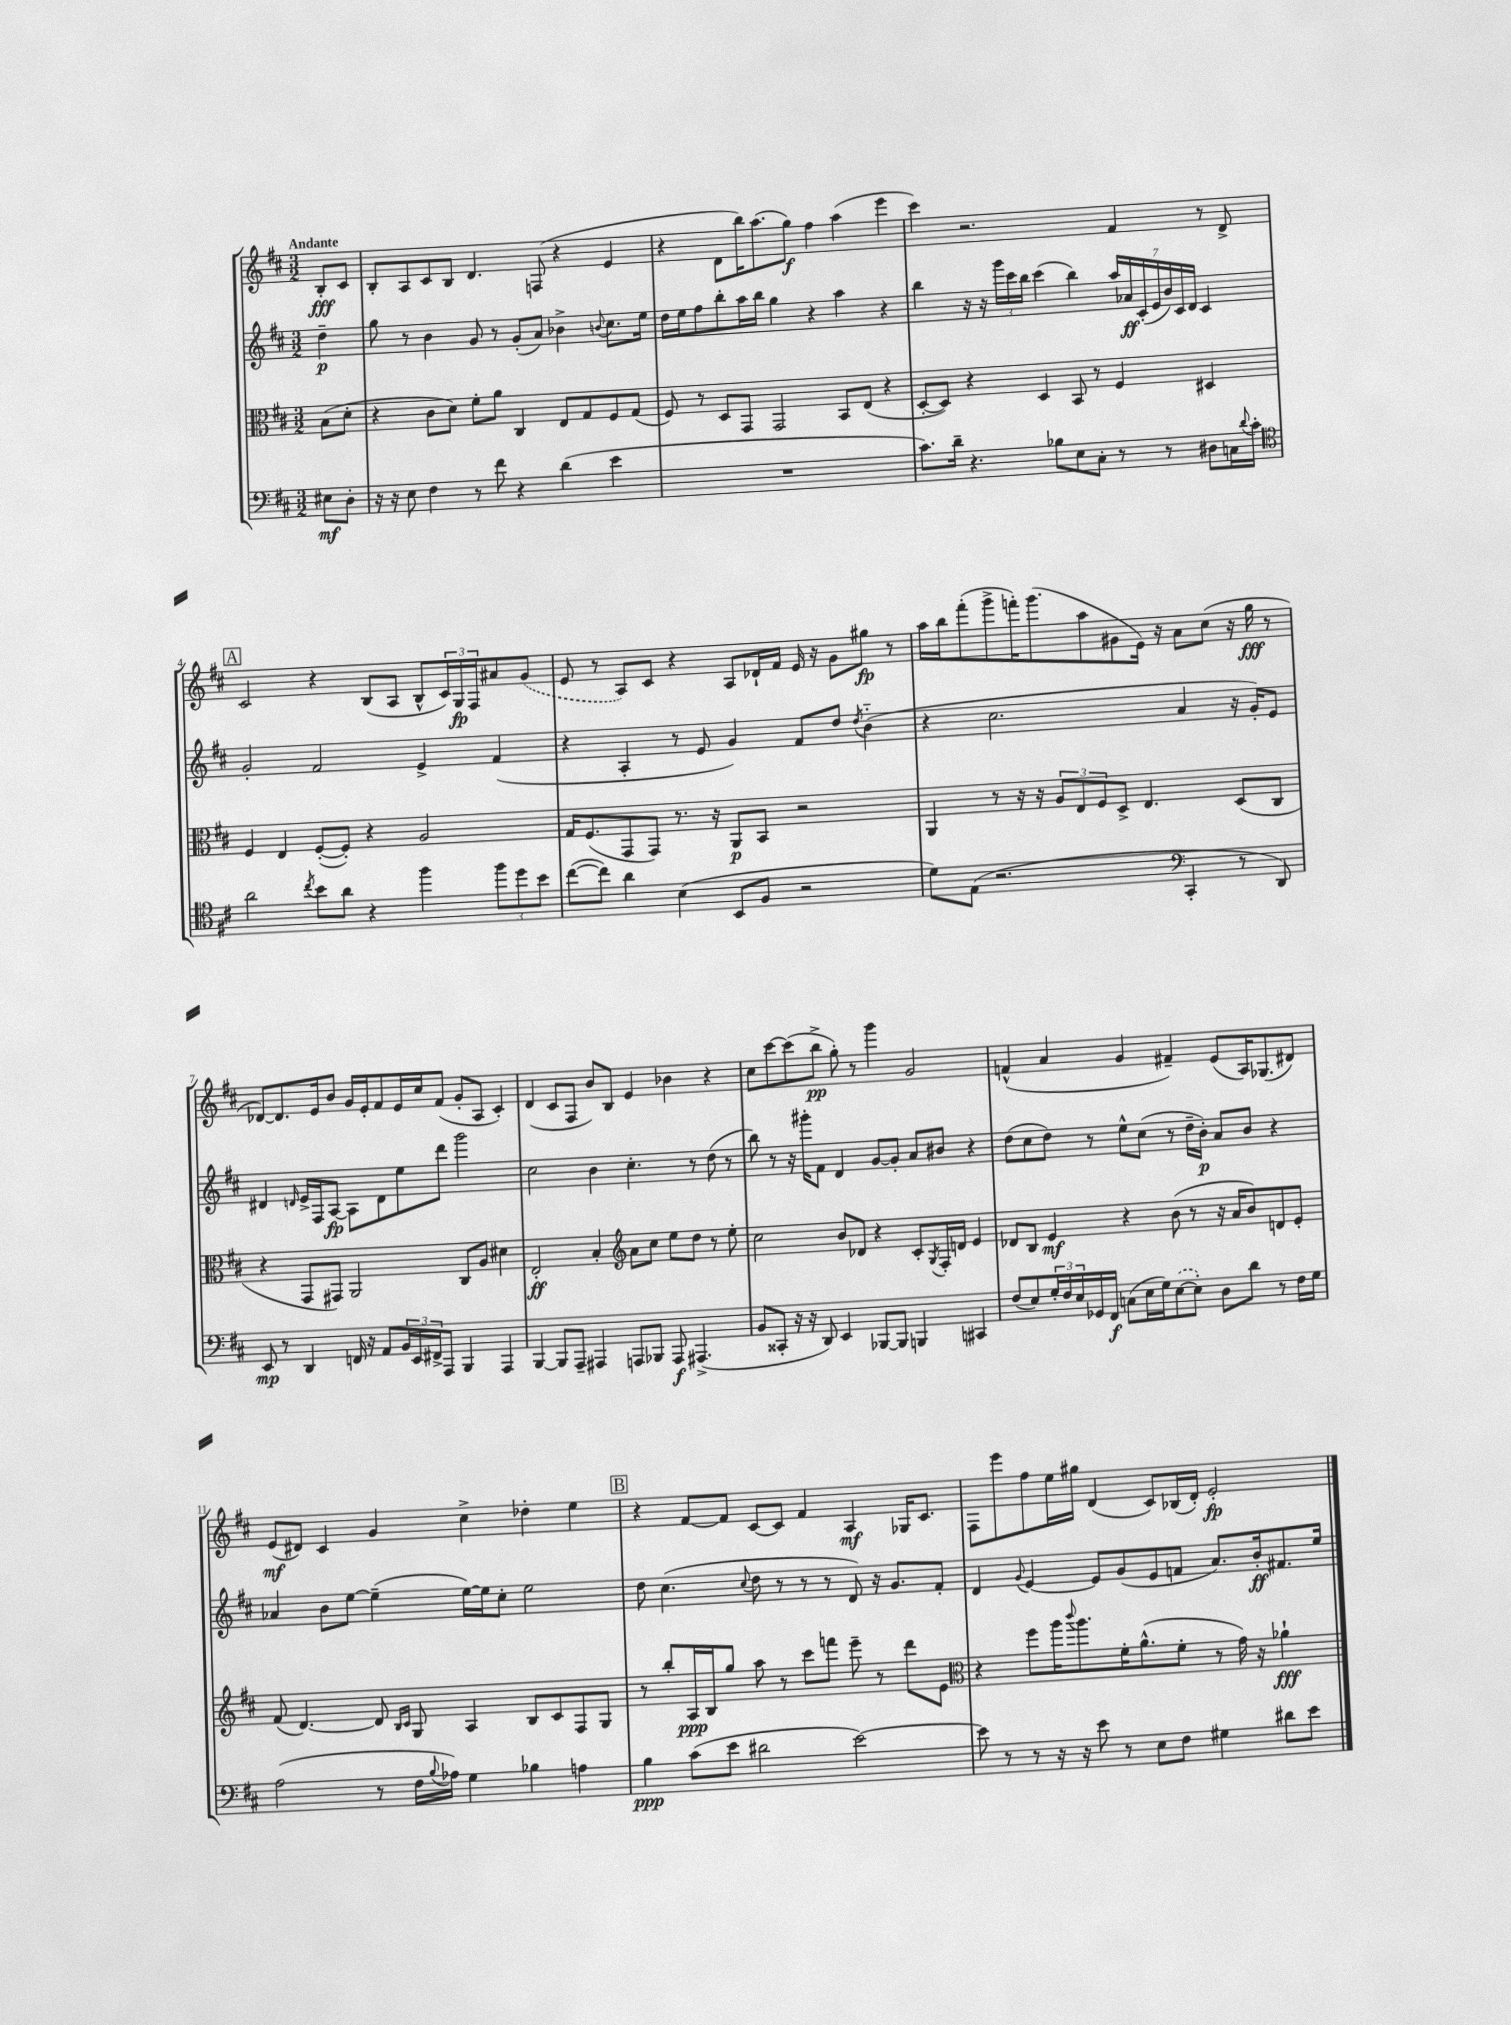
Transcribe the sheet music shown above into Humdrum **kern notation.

**kern	**kern	**kern	**kern
*staff4	*staff3	*staff2	*staff1
*clefF4	*clefC3	*clefG2	*clefG2
*k[f#c#]	*k[f#c#]	*k[f#c#]	*k[f#c#]
*M3/2	*M3/2	*M3/2	*M3/2
8E#\L	(8B\L	4dd~\	8B'/L
8D'\J	8d'\J	.	8c#/J
=	=	=	=
16r	4r	8gg\	8B'/L
16r	.	.	.
8E\	.	8r	8A/
4F#\	8c#\L	4b\	8c#/
.	8d\J)	.	8B/J
8r	8f#'\L	8g/	4.d/
8f#\	8a\J	8r	.
4r	4C#/	(8g'/L	.
.	.	8a/J)	(8F/
(4d\	8E/L	4b-^\	4r
.	8G/	.	.
.	.	8qqb/	.
4e\	8F#/	8.cc#\L	4e/
.	(8G/J	.	.
.	.	16ee\Jk	.
=	=	=	=
1.r	8F#/)	16dd\LL	4r
.	.	16ee\J	.
.	8r	8ff#\	.
.	8D/L	8bb'\	8d\L
.	8GG/J	16aa\L	16bb\K)
.	.	16bb\JJ	(8.aa\
.	2GG/	4gg\	.
.	.	.	8gg\J)
.	.	4r	4ff#\
.	8BB/L	4aa\	(4aa\
.	(8E/J	.	.
.	4r	4r	4eee\
=	=	=	=
8.c#\L)	[8D'/L	4bb\	4ccc#\)
.	8D/]J)	.	.
16d~\Jk	.	.	.
4.r	4r	16r	2.r
.	.	16r	.
.	.	24ggg\LL	.
.	.	24ccc#\	.
.	.	24bb\JJ	.
.	4D/	(4ccc#\	.
8B-\L	.	.	.
8E\	8BB/	4bb\)	.
8C#'\J	8r	.	.
8r	4F#/	28aa/LL	4f#/
.	.	28a-/	.
.	.	(28c#'/	.
.	.	28e/	.
8r	.	.	.
.	.	28b/)	.
.	.	28c#/	.
.	.	28d/JJ	.
8D#\L	4D#/	4c#/	8r
16C\L	.	.	8d^/
8qqd/	.	.	.
16c#'\JJ	.	.	.
=	=	=	=
*clefC4	*	*	*
2a\	4F#/	2g'/	2c#/
.	4E/	.	.
8qcc#/	.	.	.
8b\L	([8F#'/L	2f#/	4r
8a\J	8F#'/]J)	.	.
4r	4r	.	(8B/L
.	.	.	8A/J
4ff#\	2A/	4e^/	8B^^/L
.	.	.	24c#/L)
.	.	.	24G/
.	.	.	24F#/J
12ff#\L	.	(4f#/	8a#/
12dd\	.	.	.
.	.	.	(8g/J
12b\J	.	.	.
=	=	=	=
([8cc#\L	16G/LK	4r	8e/
.	(8.F#/	.	.
8cc#\]J)	.	.	8r
4a\	8GG/	4A'/	8A/L)
.	8GG/J)	.	8c#/J
(4B\	8.r	8r	4r
.	.	8e/	.
.	16r	.	.
8BB/L	8AA/L	4g/)	8A/L
8F#/J	8BB/J	.	16d-`/L
.	.	.	16f#/JJ
2r	2r	8f#/L	16e/
.	.	.	16r
.	.	8dd/J	8g\L
.	.	8qdd/	.
.	.	(4b'~\	8gg#\J
.	.	.	8r
=	=	=	=
8d\L)	4AA/	4r	16aa\LL
.	.	.	16bb\J
(8E\J	.	.	(8fff#'\
2.r	8r	2.cc#\	8ggg^\
.	16r	.	16fff'\K)
.	16r	.	(8.ggg\
.	12A/L	.	.
.	12E/	.	.
.	.	.	8aa\
.	12F#/	.	.
.	8D^/J	.	8g#\
.	4.E/	.	16e\Jk)
.	.	.	16r
*clefF4	*	*	*
4CC#'/	.	4a/	8a\L
.	.	.	(8cc#\J
8r	(8D/L	16r	16r
.	.	16g'/LK)	16gg\
8DD/)	8C#/J	8e/J	8r
=	=	=	=
8EE/	4r	4d#/	[8d-/L)
8r	.	.	8.d-/]
.	.	16qqd/	.
4DD/	8GG/L	16e^/LL	.
.	.	16F#/J	16e/k
.	8GG#/J)	[8A/J	8b/J
16FF/	2AA/	8A\]L	16g/LL
16r	.	.	16e'/J
8AA/L	.	8d\	8f#/
24BB/L	.	8ee\	16e/L
24EE/	.	.	.
.	.	.	16cc#/J
24FF#^/J	.	.	.
8AAA/J	.	8ddd\J	(8f#/J
4BBB/	8C#/L	2ggg\	8g'/L
.	8A/J	.	8A/J
4AAA/	4d#\	.	4c#'/)
=	=	=	=
[4BBB/	2E'/	2cc#\	(4d/
8BBB/]L	.	.	8c#/L
8AAA~/J	.	.	8F#/J
4AAA#/	4B'/	4b\	8b/L)
.	.	.	8B/J
*	*clefG2	*	*
8AAA/L	8a\L	4.cc#'\	4e/
8BBB-/J	8cc#\J	.	.
8AAA/	8ee\L	.	4b-\
(4.AAA#^/	8dd\J	8r	.
.	8r	(8dd\	4r
.	8ee'\	8r	.
=	=	=	=
8BB/L	2cc#\	8bb\)	8cc#\L
8CC##'/J	.	8r	[8ccc#\
16r	.	16r	(8ccc#\]
16r	.	16ggg#'\LK	.
8DD/)	.	8f#\J	8bb^\J
4EE/	8b/L	4d/	8gg'\)
.	8d-/J	.	8r
[8BBB-/L	4r	[8g/L	4ggg\
8BBB-/]J	.	8g'/]J	.
4BBB/	8c#'/L	8a/L	2g/
.	8qG/	.	.
.	16F#'/L	8b#/J	.
.	16d/JJ	.	.
4CC#/	4e/	4r	.
=	=	=	=
(8F#/L	8d-/L	(8dd\L	(4f^^/
8E/)	8B/J	8cc#\	.
24G'/L	4e/	8dd\J)	4a/
24F#/	.	.	.
24E/	.	.	.
16GG-/	.	8r	.
16FF#/JJ	.	.	.
(8C\L	4r	8ee^^\L	4g/
16E\L	.	(8cc#\J	.
16G\J)	.	.	.
([8E\	(8b\	8r	4f#~/)
8E'\]J)	8r	16dd~\LL	.
.	.	16b'\JJ)	.
8D\L	16r	8a/L	(8e/L
.	16a/LK	.	.
8d\J	8b/)	8b/J	16A/K)
.	.	.	(8.G-/
8r	8d/	4r	.
16F#\LL	8e'/J	.	8d#/J)
16G\JJ	.	.	.
=	=	=	=
(2A\	(8f#/	4a-/	(8e/L
.	[4.d/)	.	8d#/J)
.	.	8b\L	4c#/
.	.	[8ee\J	.
8r	8d/]	(4ee~\]	4g/
.	16qqB/LL	.	.
.	16qqc#/JJ	.	.
16F#\LL	8G/	.	.
8qqB/	.	.	.
16A-\JJ)	.	.	.
4G\	4A/	[16ee\LL)	4cc#^\
.	.	16ee\]J	.
.	.	8cc#'\J	.
4B-\	8B/L	2ee\	4dd-'\
.	8c#/	.	.
4A\	8F#/	.	4ee\
.	8G/J	.	.
=	=	=	=
4B\	8r	8dd\	4r
.	8bb'/L	(4.cc#\	.
(8c#\L	16A/L	.	[8f#/L
.	16B/J	.	.
8e\J	8gg/J	.	8f#/]J
.	.	8qqcc#/	.
2d#\	8aa\	8dd\	[8c#/L
.	8r	8r	8c#/]J
.	8ccc#\L	8r	4f#/
.	8fff\J	8r	.
[2e\)	8eee~\	8d/)	4A/
.	8r	16r	.
.	.	8.g/L	.
.	8ddd\L	.	16G-/LK
.	.	.	8.c#/J
.	8e\J	8f#'/J	.
=	=	=	=
*	*clefC3	*	*
8e\]	4r	4d/	8F#\L
8r	.	.	8eee\
.	.	8qqg/	.
8r	8ff#\L	[4e/	8ff#\
16r	16aa\K	.	16ee\L
.	8qqccc#/	.	.
16r	8.aa\	.	16gg#\JJ
8e\	.	8e/]L	(4d/
8r	16f#'\K	(8g/	.
.	(8.a^^\	.	.
8E\L	.	8e/	8c#/L)
8F#\J	8f#'\J	8f/J	(16B-/L
.	.	.	16d'/JJ)
4G#\	8r	8.a/L)	2e'/
.	16g\)	.	.
.	16r	16b'/k	.
8d#\L	4a-`\	8.f#/	.
8e\J	.	.	.
.	.	16ee/Jk	.
==	==	==	==
*-	*-	*-	*-
